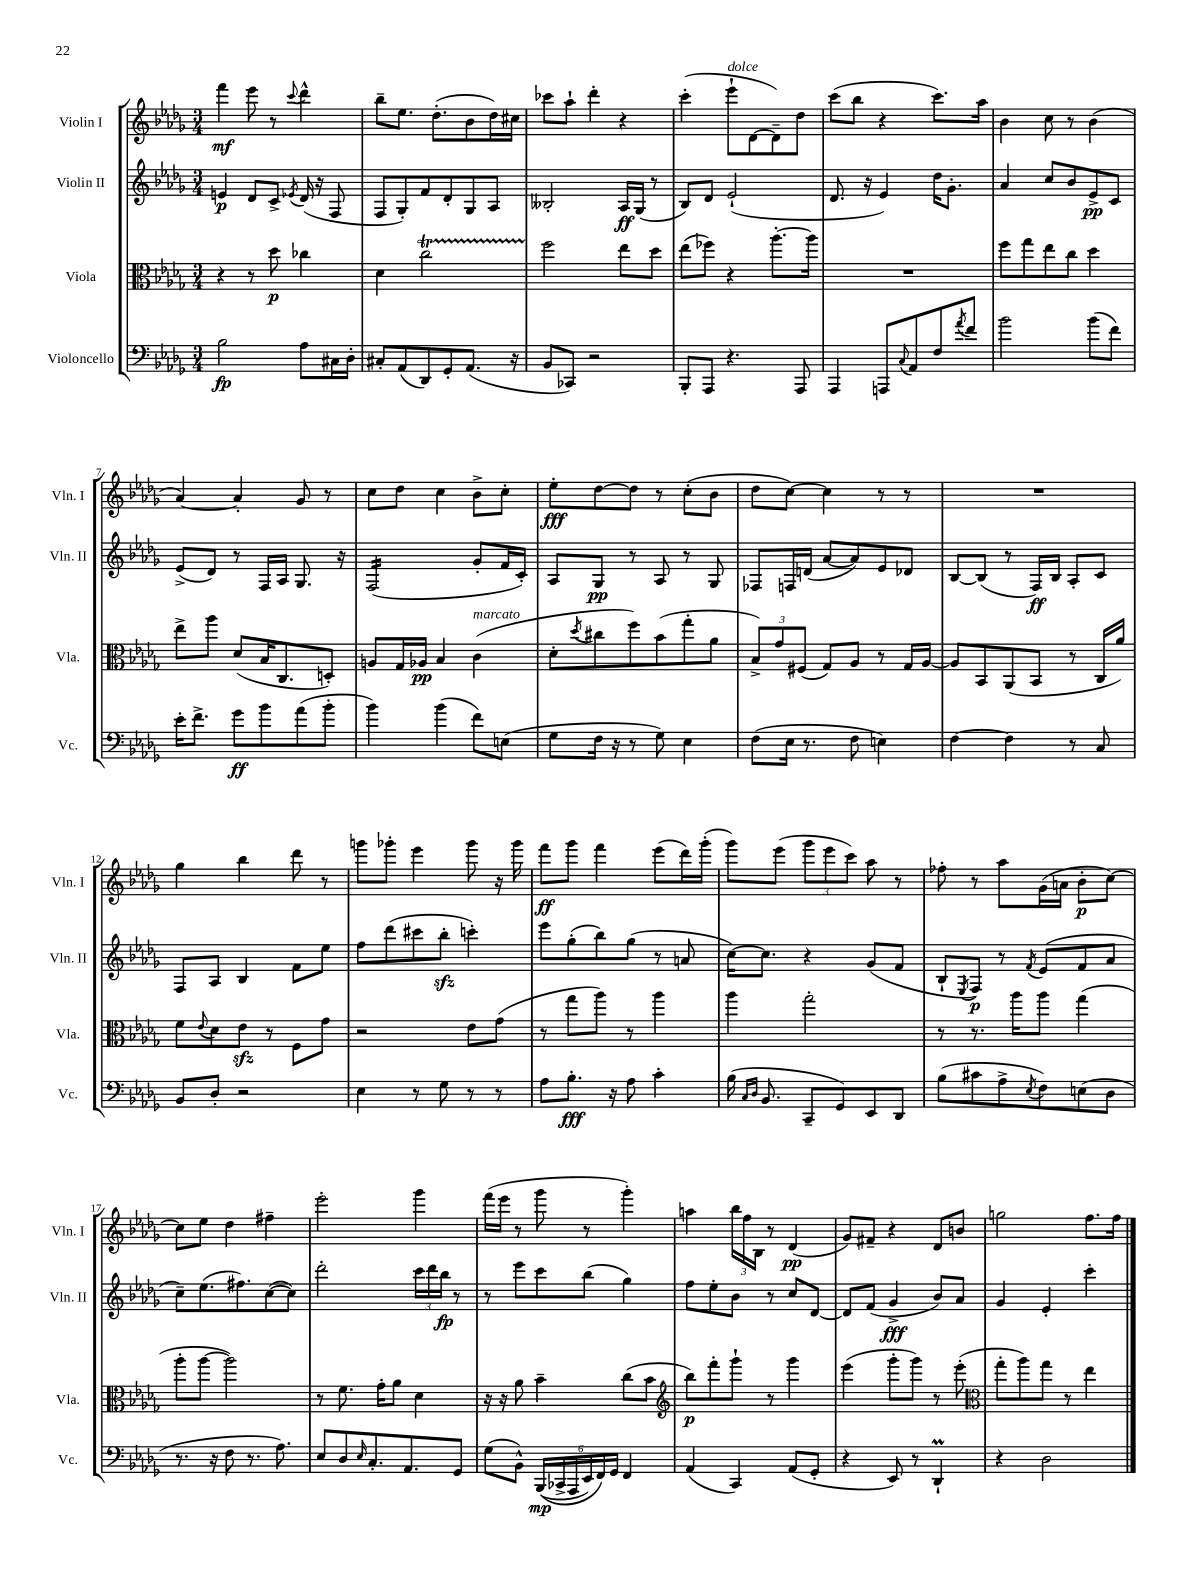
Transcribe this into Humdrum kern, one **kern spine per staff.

**kern	**kern	**kern	**kern
*staff4	*staff3	*staff2	*staff1
*clefF4	*clefC3	*clefG2	*clefG2
*k[b-e-a-d-g-]	*k[b-e-a-d-g-]	*k[b-e-a-d-g-]	*k[b-e-a-d-g-]
*M3/4	*M3/4	*M3/4	*M3/4
2B-\	4r	4e/	4fff\
.	8r	8d-/L	8eee-\
.	8dd-\	8c^/J	8r
.	.	8qe-/	8qqccc/
8A-\L	4cc-\	(16d-/	4ddd-^^\
.	.	16r	.
16C#\L	.	8F/	.
16D-'\JJ	.	.	.
=	=	=	=
8C#'/L	4d-\	8F/L	8bb-~\L
(8AA-/	.	8G-'/)	8.ee-\J
8DD-/)	2cc\	8f/	.
.	.	.	(8.dd-'\L
8GG-'/	.	8d-'/	.
(8.AA-/J	.	8G-/	8b-\
.	.	8A-/J	16dd-\L)
16r	.	.	16cc#\JJ
=	=	=	=
8BB-/L	2ff\	2B--'/	8ccc-\L
8CC-/J)	.	.	8aa-`\J
2r	.	.	4ddd-'\
.	8ee-\L	16A-/LL	4r
.	.	(16G-/JJ	.
.	8dd-\J	8r	.
=	=	=	=
8BBB-'/L	(8ee-\L	8B-/L)	(4ccc'\
8AAA-/J	8ff-\J)	8d-/J	.
4.r	4r	(2e-`/	8eee-`\L
.	.	.	[8d-\
.	[8.aa-'\L	.	8d-~\])
8AAA-/	.	.	8dd-\J
.	16aa-\]Jk	.	.
=	=	=	=
4AAA-/	2.r	8.d-/	(8ccc\L
.	.	.	8bb-\J
.	.	16r	.
8AAA/L	.	4e-/)	4r
8qqC/	.	.	.
8AA-/	.	.	.
8F/	.	16dd-\LK	8.ccc\L)
.	.	8.g-'\J	.
8qa-/	.	.	.
8f/J	.	.	.
.	.	.	16aa-\Jk
=	=	=	=
2b-\	8ff\L	4a-/	4b-\
.	8gg-\	.	.
.	8ee-\	8cc/L	8cc\
.	8cc\J	8b-/	8r
(8b-\L	4dd-\	8e-^/	(4b-\
8f\J)	.	8c/J	.
=	=	=	=
16e-'\LK	8ee-^\L	(8e-^/L	[4a-/)
8.f^\J	.	.	.
.	8aa-\J	8d-/J)	.
8g-\L	(8d-/L	8r	4a-'/]
8b-\	16B-/K	16F/LL	.
.	8.C/	16A-/JJ	.
(8a-\	.	8.G-/	8g-/
8b-'\J	8D'/J)	.	8r
.	.	16r	.
=	=	=	=
4b-\)	8A/L	(2F/	8cc\L
.	16G-/L	.	8dd-\J
.	16A-/JJ	.	.
(4b-\	4B-/	.	4cc\
8f\L)	(4c\	8g-'/L	8b-^\L
(8E\J	.	16f/L	8cc'\J
.	.	16c'/JJ)	.
=	=	=	=
8G-\L	8d-'\L	8A-/L	8ee-'\L
.	8qdd-/	.	.
16F\Jk	8cc#\	8G-/J	[8dd-\
16r	.	.	.
8r	8ff\)	8r	8dd-\]J
8G-\)	(8b-\	8A-/	8r
4E-\	8gg-'\	8r	(8cc'\L
.	8a-\J	8G-/	8b-\J
=	=	=	=
(8F\L	12B-^/L)	8F-/L	8dd-\L
.	12g-/	.	.
16E-\Jk	.	16F/L	[8cc\J)
.	(12F#/J	.	.
8.r	.	(16d/JJ	.
.	8G-/L)	[8a-/L	4cc\]
8F\	8A-/J	8a-/])	.
4E\)	8r	8e-/	8r
.	16G-/LL	8d-/J	8r
.	[16A-/JJ	.	.
=	=	=	=
[4F\	8A-/]L	[8B-/L	2.r
.	8BB-/	(8B-/]J	.
4F\]	(8AA-/	8r	.
.	8BB-/J	16F/LL)	.
.	.	16B-/JJ	.
8r	8r	8A-'/L	.
8C/	16C/LL	8c/J	.
.	16a-/JJ)	.	.
=	=	=	=
8BB-/L	8f\L	8F/L	4gg-\
.	8qqe-/	.	.
8D-'/J	8d-\	8A-/J	.
2r	8e-\J	4B-/	4bb-\
.	8r	.	.
.	8F\L	8f\L	8ddd-\
.	8g-\J	8ee-\J	8r
=	=	=	=
4E-\	2r	8ff\L	8ggg\L
.	.	(8ddd-\	8ggg-'\J
8r	.	8ccc#\	4eee-\
8G-\	.	8bb-'\J	.
8r	8e-\L	4ccc'\)	8ggg-\
8r	(8g-\J	.	16r
.	.	.	16ggg-\
=	=	=	=
8A-\L	8r	8eee-\L	8fff\L
8.B-'\J	8gg-\L	(8gg-'\	8ggg-\J
.	8aa-\J)	8bb-\)	4fff\
16r	.	.	.
8A-\	8r	(8gg-\J	.
4c'\	4aa-\	8r	(8eee-\L
.	.	8a/	16ddd-\L)
.	.	.	(16ggg-'\JJ
=	=	=	=
(16B-\	4aa-\	[16cc\LK)	8ggg-\L)
16qqC/LL	.	.	.
16qqD-/JJ	.	.	.
8.BB-/	.	8.cc\]J	.
.	.	.	(8eee-\J
8CC~/L	2gg-'\	4r	12ggg-\L
.	.	.	12eee-\
8GG-/)	.	.	.
.	.	.	12ccc\J)
8EE-/	.	(8g-/L	8aa-\
8DD-/J	.	8f/J	8r
=	=	=	=
(8B-\L	8r	8B-`/L	8ff-'\
.	.	8qE-/	.
8c#\	8.r	8F/J)	8r
8A-^\	.	8r	8aa-\L
.	16aa-\LK	.	.
8qE-/	.	8qf/	.
8F\)	8aa-\J	(8e-/L	(16g-\L
.	.	.	16a\JJ
(8E\	(4gg-\	8f/	8b-'\L
8D-\J	.	8a-/J	[8cc\J)
=	=	=	=
8.r	8aa-'\L	8cc~\L)	8cc\]L
.	[8aa-\J	(8.ee-\	8ee-\J
16r	.	.	.
8F\	2aa-\])	.	4dd-\
.	.	8.ff#\)	.
8.r	.	.	.
.	.	([8cc\	4ff#~\
8.A-\)	.	.	.
.	.	8cc\]J)	.
=	=	=	=
8E-/L	8r	2ddd-'\	2eee-'\
8D-/	8.f\	.	.
16qqE-/	.	.	.
8.C'/	.	.	.
.	16g-'\LK	.	.
.	8a-\J	.	.
8.AA-/	.	.	.
.	4d-\	24ccc\LL	4ggg-\
.	.	24ddd-\	.
.	.	24bb-\JJ	.
8GG-/J	.	8r	.
=	=	=	=
(8G-\L	16r	8r	(16fff\LL
.	16r	.	16eee-\JJ
8BB-^^\J)	8a-\	8eee-\L	8r
&((24BBB-/LL	4b-~\	8ccc\	8ggg-\
24CC-^/	.	.	.
24AAA-/	.	.	.
24EE-/)	.	(8bb-\J	8r
24FF/&)	.	.	.
24GG-/JJ	.	.	.
4FF/	(8cc\L	4gg-\)	4ggg-'\)
.	8b-\J	.	.
=	=	=	=
*	*clefG2	*	*
(4AA-/	8bb-\L)	8ff\L	4aa\
.	8fff'\	8ee-'\	.
4CC/)	8ggg-`\J	8b-\J	24bb-\LL
.	.	.	24ff\
.	.	.	24B-\JJ
.	8r	8r	8r
(8AA-/L	4ggg-\	8cc/L	(4d-/
8GG-'/J	.	[8d-/J	.
=	=	=	=
4r	(4eee-\	8d-/]L	8g-/L)
.	.	(8f/J	8f#~/J
8EE-/)	8ggg-'\L	4g-^/	4r
8r	8ggg-\J)	.	.
4DD-`/	8r	8b-/L)	8d-/L
.	(8eee-'\	8a-/J	8b/J
=	=	=	=
*	*clefC3	*	*
4r	8gg-'\L	4g-/	2gg\
.	8aa-\)	.	.
2D-\	8gg-\J	4e-'/	.
.	8r	.	.
.	4ee-\	4ccc'\	8.ff\L
.	.	.	16ff\Jk
==	==	==	==
*-	*-	*-	*-
